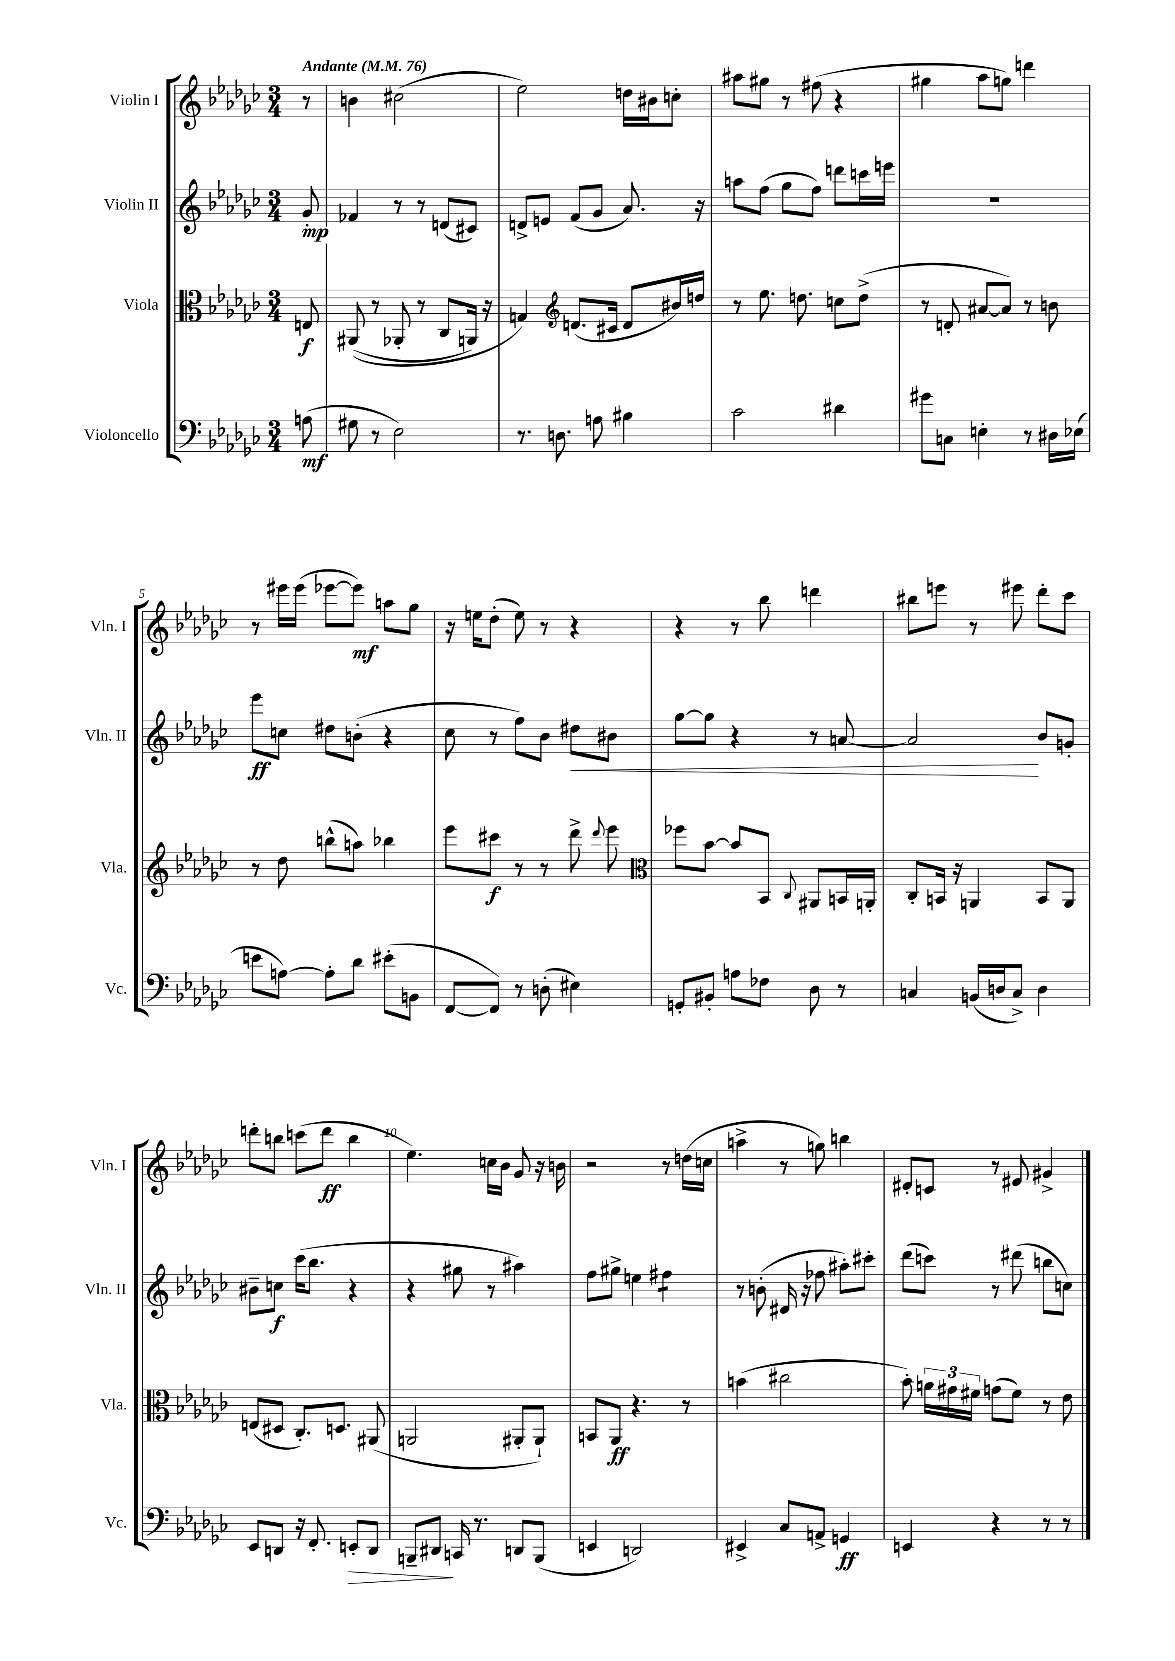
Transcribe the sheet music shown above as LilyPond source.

<<
\new StaffGroup <<
\new Staff = "s0" \with { instrumentName = "Violin I" shortInstrumentName = "Vln. I" } {
    \clef treble \key ges \major \numericTimeSignature \time 3/4 \partial 8 \tempo "Andante" 4 = 76
    \autoBeamOff r8 |
    b'4 cis''2( |
    ees''2) d''16[ bis'16 c''8]-. |
    ais''8[ gis''8] r8 fis''8( r4 |
    gis''4 aes''8[ g''8]) d'''4 |
    r8 eis'''16[ eis'''16]( ees'''8[~ ees'''8]\mf) a''8[ ges''8] |
    r16 e''16[ des''8]-.( e''8) r8 r4 |
    r4 r8 bes''8 d'''4 |
    bis''8[ e'''8] r8 eis'''8 des'''8[-. ces'''8] |
    d'''8[-. b''8] c'''8[( d'''8]\ff b''4 |
    ees''4.) c''16[ bes'16] ges'8 r16 b'16 |
    r2 r8 d''16[( c''16] |
    a''4-> r8 g''8) b''4 |
    dis'8[-. c'8] r8 eis'8 gis'4-> \bar "|." |
}
\new Staff = "s1" \with { instrumentName = "Violin II" shortInstrumentName = "Vln. II" } {
    \clef treble \key ges \major \numericTimeSignature \time 3/4 \partial 8
    \autoBeamOff ges'8-.\mp |
    fes'4 r8 r8 d'8[( cis'8]) |
    d'8[-> e'8] f'8[( ges'8] aes'8.) r16 |
    a''8[ f''8]( ges''8[ f''8]) d'''8[ c'''16 e'''16] |
    R2. |
    ees'''8[\ff c''8] dis''8[ b'8]-.( r4 |
    ces''8 r8 f''8[) bes'8] dis''8[\< bis'8] |
    ges''8[~ ges''8] r4 r8 a'8~ |
    a'2\! bes'8[ g'8]-. |
    bis'8[-- c''8]\f ces'''16[( bes''8.] r4 |
    r4 gis''8 r8 ais''4) |
    f''8[ gis''8]-> e''4 fis''4:8 |
    r8 b'8-.( dis'16 r16 fes''8 ais''8[-.) cis'''8]-. |
    des'''8[( c'''8]) r8 dis'''8( b''8[ c''8]) \bar "|." |
}
\new Staff = "s2" \with { instrumentName = "Viola" shortInstrumentName = "Vla." } {
    \clef alto \key ges \major \numericTimeSignature \time 3/4 \partial 8
    \autoBeamOff e8\f |
    ais,8(\( r8 aes,8-. r8 ces8[ a,16]) r16 |
    g4\) \clef treble d'8.[( cis'16] d'8[ bis'16) d''16] |
    r8 ees''8. d''8. c''8[ d''8]->( |
    r8 d'8-. ais'8[~ ais'8]) r8 b'8 |
    r8 des''8 b''8[-^( a''8]) bes''4 |
    ees'''8[ cis'''8]\f r8 r8 des'''8-> \appoggiatura { des'''8 } ees'''8 |
    \clef alto fes''8[ bes'8]~ bes'8[ bes,8] \appoggiatura { ces8 } ais,8[ b,16 a,16]-. |
    ces8[-. b,16] r16 a,4 b,8[ a,8] |
    e8[( dis8] ces8.[-.) d8.] ais,8( |
    a,2 ais,8[-. ais,8]-!) |
    b,8[ aes,8]\ff r4. r8 |
    b'4( cis''2 |
    bes'8-.) \tuplet 3/2 { a'16[ gis'16 fis'16] } g'8[( fis'8]) r8 ees'8 \bar "|." |
}
\new Staff = "s3" \with { instrumentName = "Violoncello" shortInstrumentName = "Vc." } {
    \clef bass \key ges \major \numericTimeSignature \time 3/4 \partial 8
    \autoBeamOff a8\mf( |
    gis8 r8 ees2) |
    r8. d8. a8 bis4 |
    ces'2 dis'4 |
    gis'8[ c8] e4-. r8 dis16[ ees16]( |
    e'8[ a8]~) a8[-. des'8] eis'8[-.( b,8] |
    f,8[~ f,8]) r8 d8-.( eis4) |
    g,8[-. bis,8]-. a8[ fes8] des8 r8 |
    c4 b,16[( d16 c8]->) d4 |
    ees,8[ d,8] r16 f,8.-. e,8[-.\> d,8] |
    b,,8[-- dis,8]\! c,16 r8. d,8[ b,,8]( |
    e,4 d,2) |
    eis,4-> ces8[ a,8]-> g,4\ff |
    e,4 r4 r8 r8 \bar "|." |
}
>>
>>
\layout { \context { \Score \override BarNumber.break-visibility = ##(#f #t #t) barNumberVisibility = #(every-nth-bar-number-visible 5) } }
